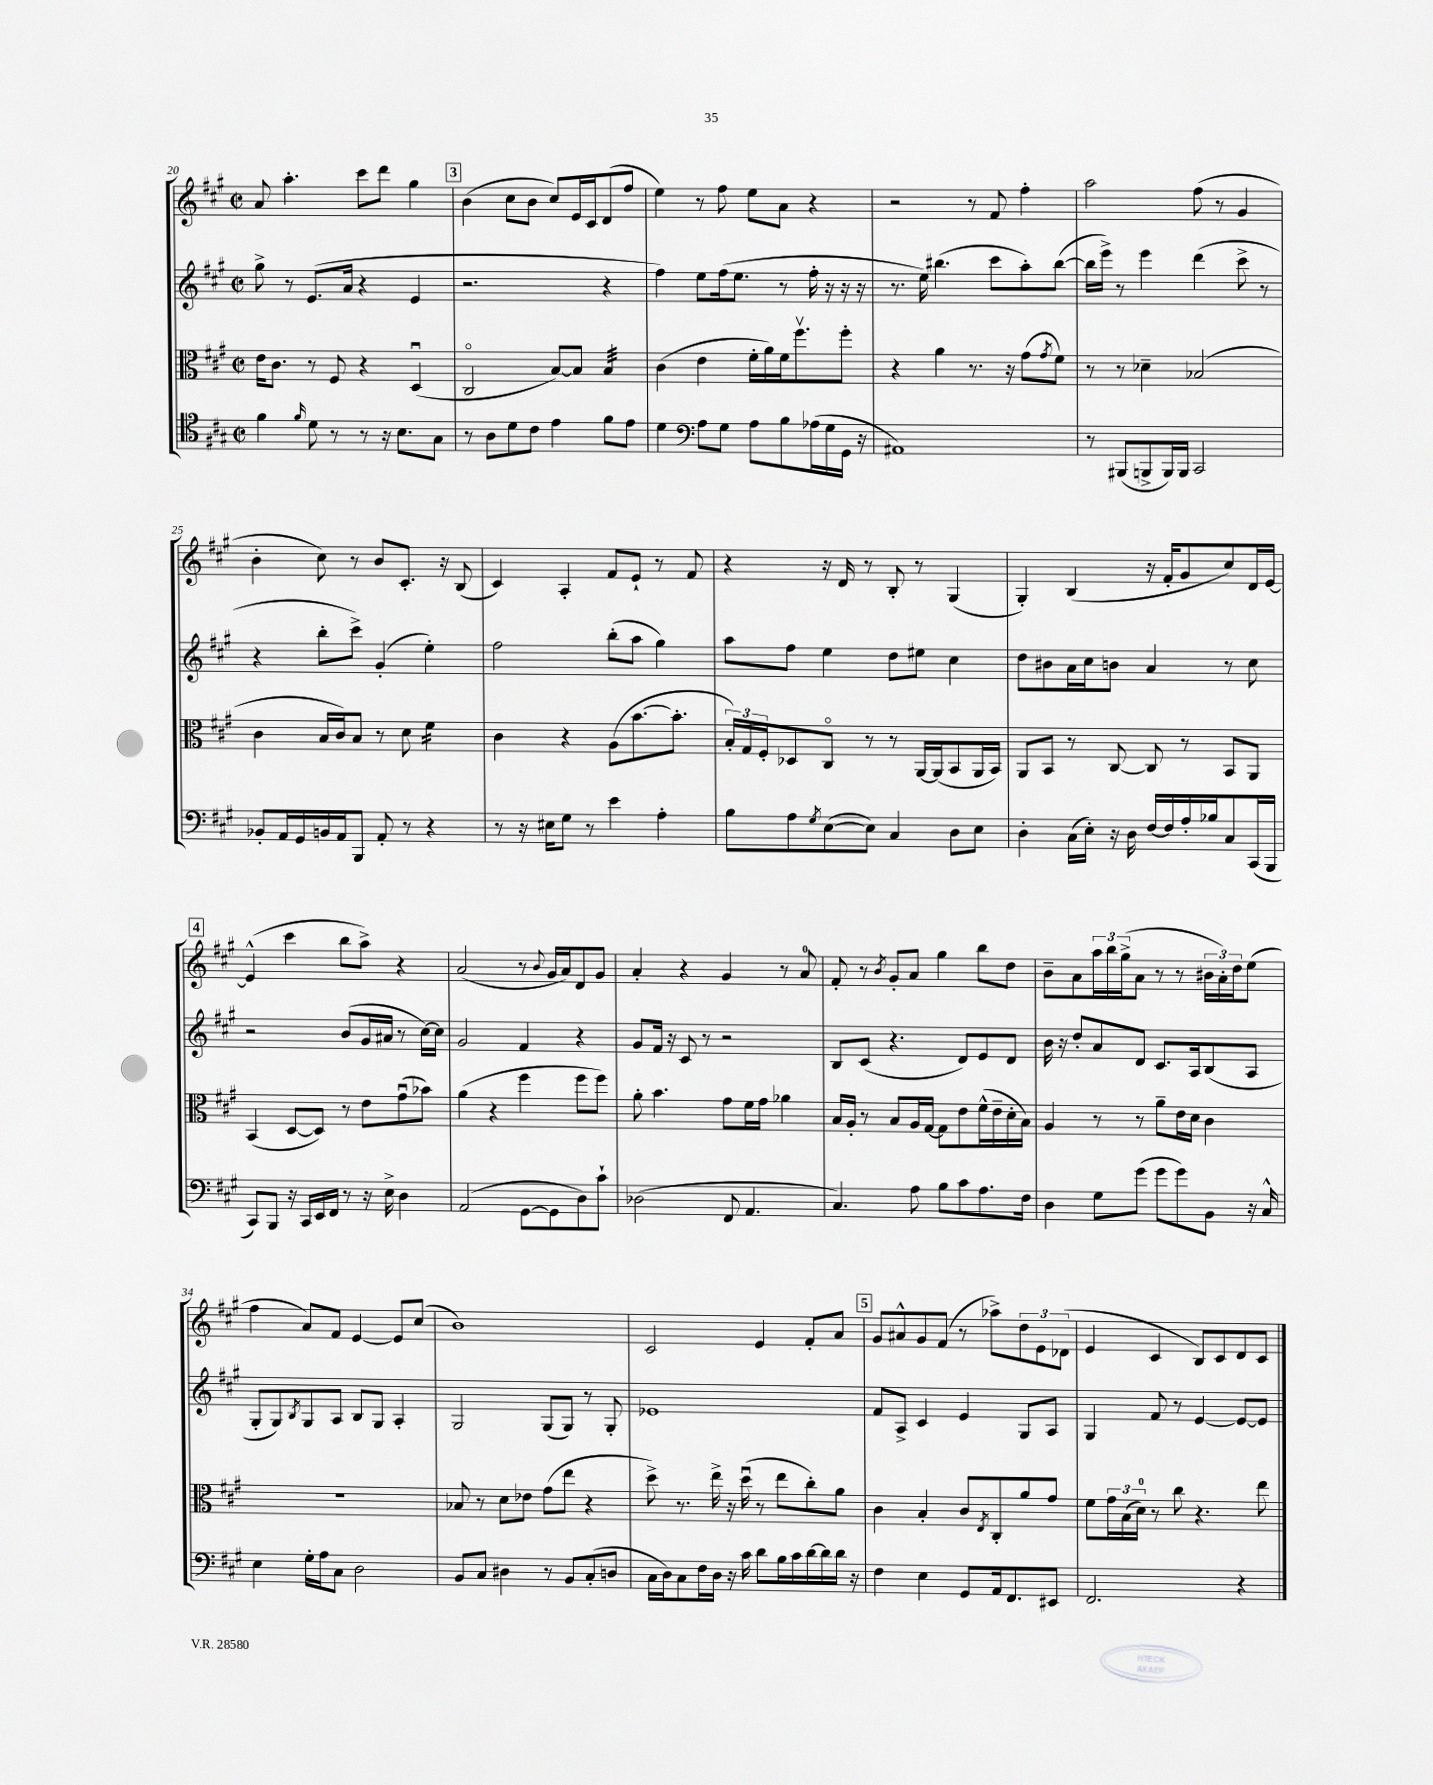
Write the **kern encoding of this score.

**kern	**kern	**kern	**kern
*staff4	*staff3	*staff2	*staff1
*clefC4	*clefC3	*clefG2	*clefG2
*k[f#c#g#]	*k[f#c#g#]	*k[f#c#g#]	*k[f#c#g#]
*M2/2	*M2/2	*M2/2	*M2/2
*met(c|)	*met(c|)	*met(c|)	*met(c|)
4f#\	16e\LK	8gg#^\	8a/
.	8.c#\J	.	.
.	.	8r	4.aa'\
16qqf#/	.	.	.
8d\	8r	(8.e/L	.
8r	8F#/	.	.
.	.	16a/Jk	.
8r	4r	4r	8ccc#\L
16r	.	.	8ddd\J
8.B\L	.	.	.
.	(4Du/	4e/	4gg#\
8G#\J	.	.	.
=	=	=	=
8r	2C#o/	2.r	(4b\
8A\L	.	.	.
8d\	.	.	8cc#\L
8c#\J	.	.	8b\J
4e\	[8B/L)	.	8cc#/L)
.	8B/]J	.	16e/L
.	.	.	16c#/J
8f#\L	4B/	4r	(8d/
8e\J	.	.	8ff#/J
=	=	=	=
4d\	(4c#\	4ff#\)	4ee\)
*clefF4	*	*	*
8A\L	4e\	8ee\L	8r
8G#\J	.	(16ff#\k	8ff#\
.	.	8.ee\J	.
8A\L	16f#'\LL	.	8ee\L
.	16a\)	.	.
8B\	16f#\J	8r	8a\J
.	8.ff#v\	.	.
(16A-\L	.	16ff#'\	4r
16G#\	.	16r	.
16GG#\JJ	8ff#'\J	16r	.
16r	.	16r	.
=	=	=	=
1AA#)	4r	8.r	2r
.	.	16ee\)	.
.	4a\	(4.bb#\	.
.	8.r	.	8r
.	.	8ccc#\L	8f#/
.	16r	.	.
.	(8g#\L	8aa'\)	4ff#'\
.	8qg#/	.	.
.	8f#\J)	([8bb#\J	.
=	=	=	=
8r	8r	16bb#\]LL	2aa\
.	.	16eee^\JJ)	.
(8BBB#/L	8r	8r	.
8BBB^/	4d-~\	4eee\	.
16BBB/L)	.	.	.
16BBB/JJ	.	.	.
2CC#/	(2B-/	(4ddd\	(8ff#\
.	.	.	8r
.	.	8ccc#^\	4g#/
.	.	8r	.
=	=	=	=
8BB-'/L	4c#\	4r	4b'\
16AA/L	.	.	.
16GG#/	.	.	.
16BB/	16B/LL	8bb'\L	8cc#\)
16AA/J	16c#/J)	.	.
8BBB/J	8B/J	8ccc#^\J)	8r
8AA'/	8r	(4g#'/	8b/L
8r	8d\	.	8.c#'/J
4r	4f#\	4ee'\)	.
.	.	.	16r
.	.	.	(8B/
=	=	=	=
8r	4c#\	2ff#\	4c#/)
16r	.	.	.
16E#\LK	.	.	.
8G#\J	4r	.	4A'/
8r	.	.	.
4e\	(8A\L	(8bb'\L	8f#/L
.	[8.b\	8aa\J	8e`/J
4A'\	.	4gg#\)	8r
.	8.b'\]J	.	.
.	.	.	8f#/
=	=	=	=
8B\L	24B'/LL)	8aa\L	4r
.	24G#/	.	.
.	24F#'/J	.	.
8A\	8D-/	8ff#\J	.
8qG#/	.	.	.
([8E\	8C#o/J	4ee\	16r
.	.	.	16d/
8E\]J)	8r	.	8r
4C#/	8r	8dd\L	8B'/
.	[16AA/LL	8ee#\J	8r
.	(16AA/]J	.	.
8D\L	8BB/	4cc#\	(4G#/
8E\J	16AA/L	.	.
.	16BB/JJ)	.	.
=	=	=	=
4D'\	8AA/L	8dd\L	4G#'/)
.	8BB/J	8b#\	.
(16C#\LL	8r	16a\L	(4B/
16E'\JJ)	.	16cc#\J	.
16r	[8C#/	8b\J	.
16D\	.	.	.
[16F#/LL	8C#/]	4a/	16r
16F#/]	.	.	16f#'/LK
16A'/	8r	.	8g#/
16B-/J	.	.	.
8C#/	8BB/L	8r	8cc#/)
(16CC#/L	8AA/J	8cc#\	16d/L
16BBB/JJ	.	.	[16e/JJ
=	=	=	=
8CC#/L)	(4BB/	2r	(4e^^/]
8BBB/J	.	.	.
16r	[8D/L	.	4ccc#\
16CC#/LL	.	.	.
16EE/	8D/]J)	.	.
16FF#/JJ	.	.	.
8r	8r	(8b/L	8bb\L
16r	8e\L	16g#/L	8aa^\J)
16E^\	.	16a#/JJ	.
4D\	(8g#u\	8r	4r
.	8b-\J)	[16cc#\LL)	.
.	.	16cc#\]JJ	.
=	=	=	=
(2AA/	(4a\	2g#/	(2a/
.	4r	.	.
[8GG#\L	4ff#\	4f#/	8r
.	.	.	8qqb/
8GG#\]	.	.	16g#/LL
.	.	.	16a/J)
8D\)	8ff#\L	4r	8d/
8c#`\J	8ff#\J)	.	8g#/J
=	=	=	=
(2D-\	8a'\	8g#/L	4a'/
.	4.b\	16f#/Jk	.
.	.	16r	.
.	.	8c#/	4r
.	.	8r	.
8FF#/	8g#\L	2r	4g#/
4.AA/	16f#\L	.	.
.	16g#\JJ	.	.
.	4a-\	.	8r
.	.	.	8a/
=	=	=	=
4.C#/)	16B/LL	8B/L	8f#'/
.	16A'/JJ	.	.
.	8r	(8c#/J	8r
.	.	.	8qb/
.	8B/L	4.r	8g#'/L
8A\	16A/L	.	8a/J
.	[16G#/JJ	.	.
8B\L	8G#\]L	.	4gg#\
8c#\	8e\	8d/L)	.
8.A\	(16f#^^\L	8e/	8bb\L
.	16e~\	.	.
.	16d'\	8d/J	8dd\J
16F#\Jk	16B\JJ)	.	.
=	=	=	=
4D\	4A/	16b\	8b~\L
.	.	16r	.
.	.	8dd'/L	8a\
8G#\L	8r	8a/	24aa\L
.	.	.	24bb\
.	.	.	(24gg#^\J
(8g#\J	8r	8d/J	8a\J
8g#\L	8a~\L	8.c#/L	8r
8g#\)	16e\L	.	8r
.	16d\JJ	16A/k	.
8BB\J	4c#\	(8B/	24b#\LL
.	.	.	24a'\)
.	.	.	24dd\J
16r	.	8A/J	(8ee\J
16C#^^/	.	.	.
=	=	=	=
4E\	1r	8G#'/L	4ff#\
.	.	8G#/)	.
.	.	8qB/	.
16G#'\LL	.	8G#/	8a/L)
16A\J	.	.	.
8C#\J	.	8A/J	8f#/J
2D\	.	8B/L	[4e/
.	.	8G#/J	.
.	.	4A'/	8e/]L
.	.	.	(8cc#/J
=	=	=	=
8BB/L	8B-/	2G#/	1b)
8C#/J	8r	.	.
4D#\	8d\L	.	.
.	8e-\J	.	.
8r	(8g#\L	(8G#/L	.
8BB/L	8ee\J	8G#/J)	.
(8C#'/	4r	8r	.
8D/J	.	8G#'/	.
=	=	=	=
16C#\LL	8dd^\)	1e-	2c#/
16D\J)	.	.	.
8C#\	8.r	.	.
16F#\L	.	.	.
16D\JJ	16ee^\	.	.
16r	16r	.	.
16c#\	(16ddu\	.	.
8d\L	8r	.	4e/
16B\L	8ee\L	.	.
16c#\	.	.	.
[16d\	8cc#'\)	.	8f#'/L
16d\]	.	.	.
16d\JJ	8a\J	.	8a/J
16r	.	.	.
=	=	=	=
4F#\	4c#\	8f#/L	8g#/L
.	.	8A^/J	8a#^^/
4E\	4B'/	4c#/	8g#/
.	.	.	(8f#/J
8GG#/L	8c#/L	4e/	8r
.	8qE/	.	.
16AA/k	8C#'/	.	8aa-^\L)
8.FF#/	.	.	.
.	8a/	8G#/L	12dd\
.	.	.	12e\
8EE#/J	8g#/J	8A/J	.
.	.	.	(12d-\J
=	=	=	=
2.FF#/	8f#\L	4G#/	4e/
.	24g#\L	.	.
.	(24B\	.	.
.	24d\JJ)	.	.
.	8r	8f#/	4c#/
.	8cc#\	8r	.
.	4.r	[4e/	8B/L)
.	.	.	8c#/
4r	.	8e/_L	8d/
.	8ee\	8e/]J	8c#/J
==	==	==	==
*-	*-	*-	*-
